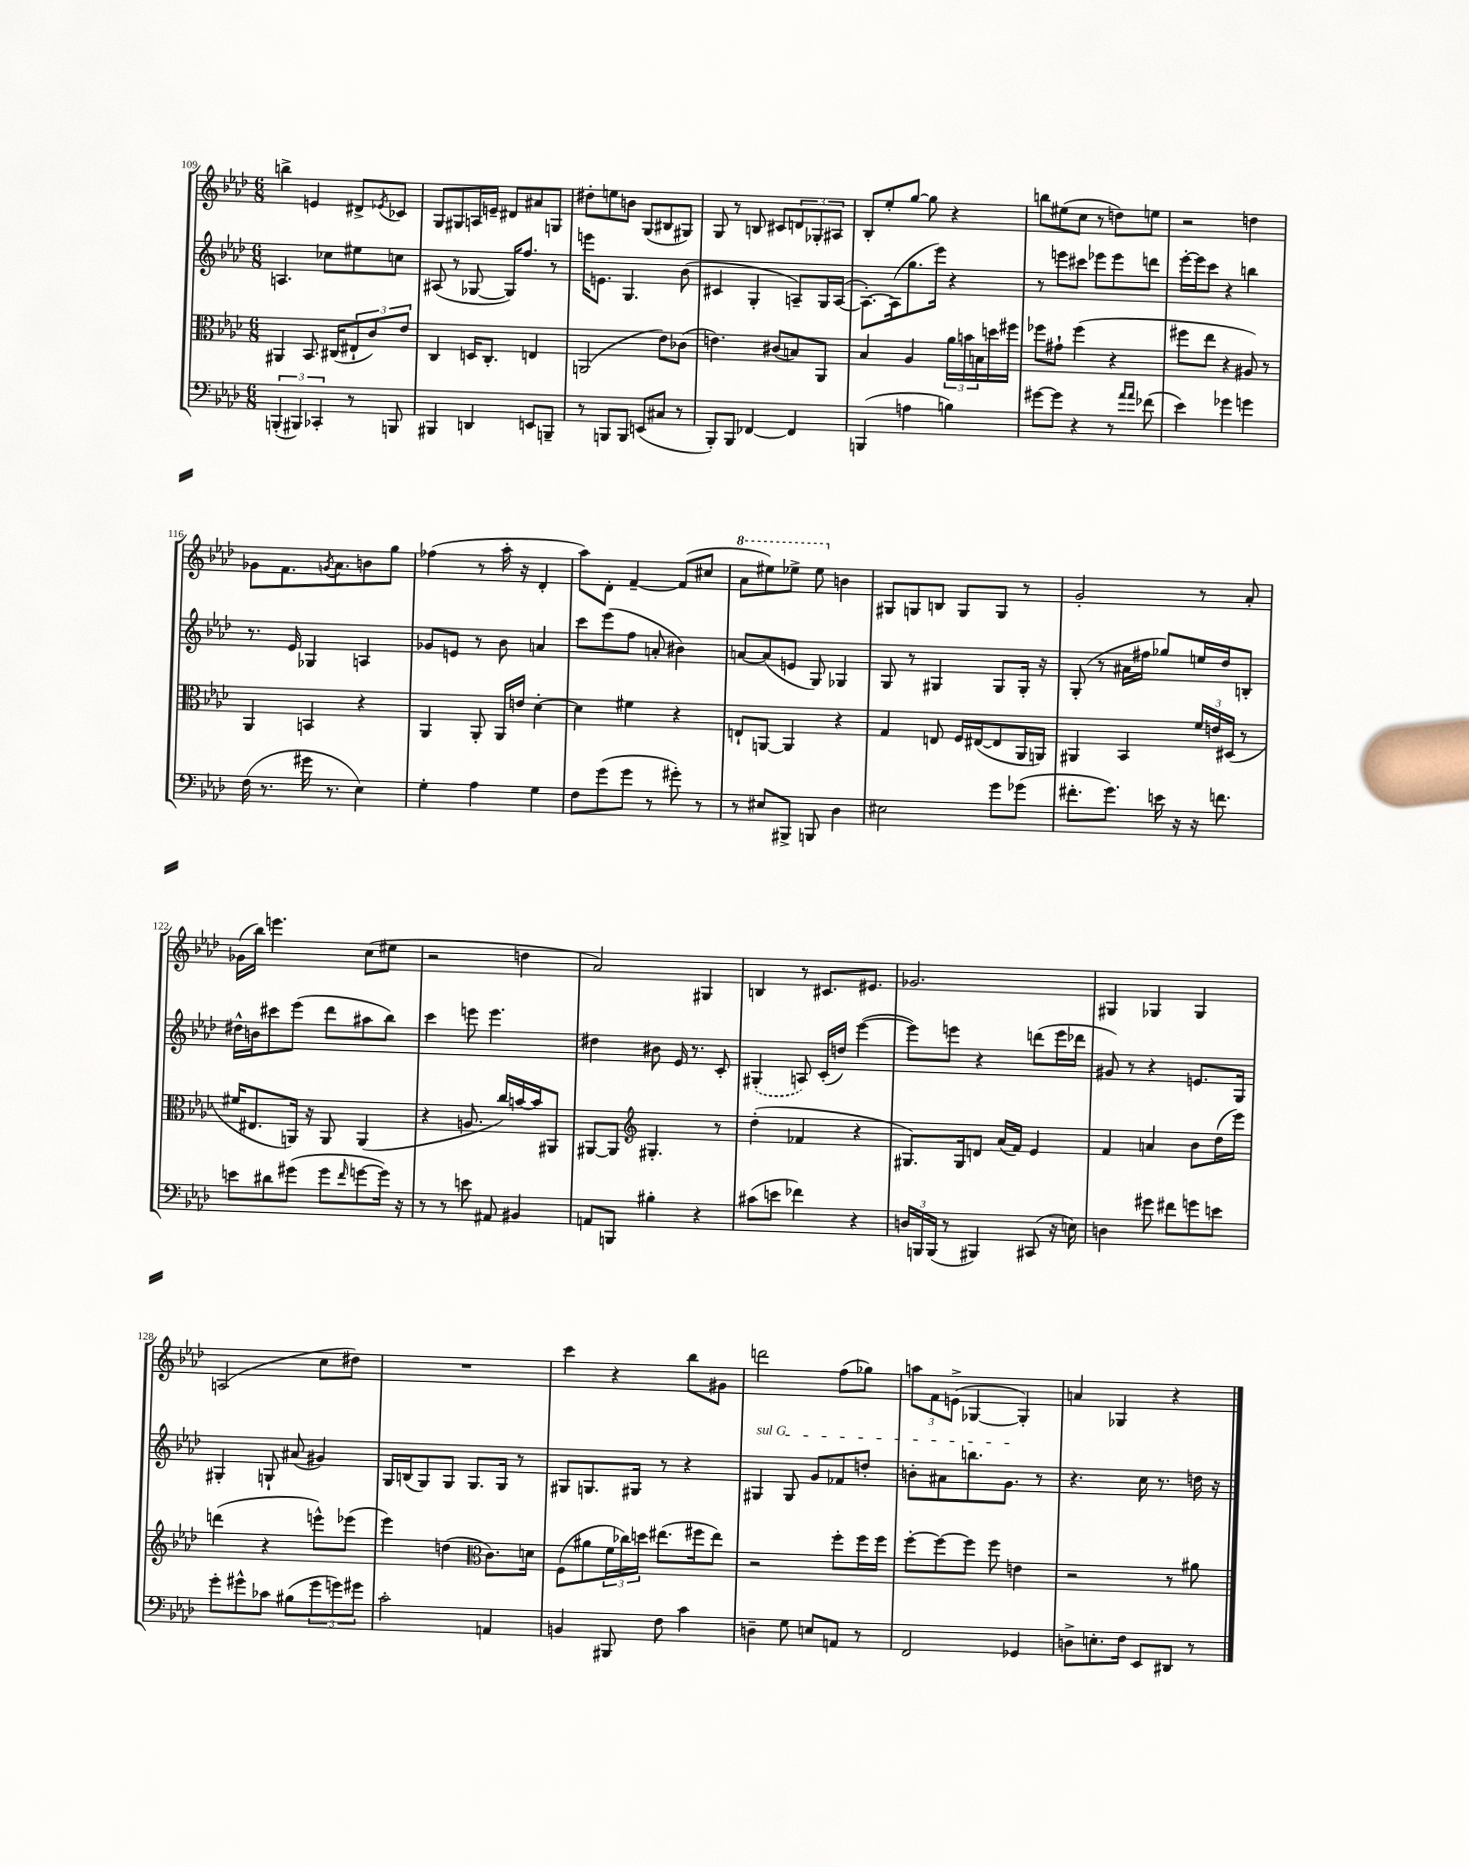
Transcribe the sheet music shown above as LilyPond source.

<<
\new StaffGroup <<
\new Staff = "s0" {
    \clef treble \key aes \major \numericTimeSignature \time 6/8
    b''4-> e'4 dis'8-> \acciaccatura { ees'8 } ces'8 |
    g8 gis8 a16 e'16-- dis'8 ais'8 g8 |
    dis''8-. e''8 b'8 g8( bis8 gis8) |
    g8 r8 b8 cis'8 \tuplet 3/2 { d'8 ges8-. ais8 } |
    bes8-. ees''8-. g''8~ g''8 r4 |
    b''8 eis''8( c''8 r8 d''8) e''8 |
    r2 d''4 |
    ges'8 f'8. \acciaccatura { g'8 } aes'8. b'8 g''8 |
    fes''4( r8 aes''16-. r16 des'4-. |
    aes''8) des'8-. f'4~-- f'8( cis''8 |
    \ottava #1 aes''8 eis'''8) ees'''8-> ees'''8 \ottava #0 b'4 |
    gis8 g8 b8 g8 g8 r8 |
    g'2-. r8 aes'8-. |
    ges'16( bes''16) e'''4. c''8( eis''8 |
    r2 d''4 |
    aes'2) gis4 |
    b4 r8 cis'8. eis'8. |
    ges'2. |
    gis4 ges4 ges4 |
    a2( c''8 dis''8) |
    R2. |
    c'''4 r4 bes''8 gis'8 |
    d'''2 f''8( ges''8) |
    \tuplet 3/2 { a''8 f'8 e'8->( } ges4~ ges4-.) |
    a'4 ges4 r4 \bar "|." |
}
\new Staff = "s1" {
    \clef treble \key aes \major \numericTimeSignature \time 6/8
    a4. ces''8 eis''8 c''8 |
    ais8( r8 ges8~ ges16) f''8. r8 |
    e'''16 e'8. g4. bes'8( |
    cis'4 g4-. a8--) g16 a16~( |
    a8.~-.) a16( g''8. ees'''16) r4 |
    r8 e'''8 cis'''8 ees'''8 ees'''8 d'''8 |
    ees'''16~-. ees'''16 c'''8 r4 b''4 |
    r8. ees'16 ges4 a4 |
    ges'8 e'8 r8 bes'8 a'4 |
    c'''8 ees'''8( f''8 a'8-. bis'4) |
    a'8~ a'8( e'8 g8) ges4 |
    g8 r8 gis4 gis8 gis16-. r16 |
    g8-.( r8 ais'16 fis''16 ges''8) e''16 des''16 b8-. |
    dis''16-^ b'16 cis'''8 ees'''8( des'''8 ais''8 bes''8) |
    c'''4 e'''8 e'''4. |
    dis''4 bis'8 ees'16 r8. c'8-. |
    \once \slurDashed gis4-.( a8) c'16-.( d''16) ees'''4~( |
    ees'''8) e'''8 r4 d'''8( e'''16 des'''16 |
    gis'8) r8 r4 e'8. g16 |
    gis4-. g8-! ais'8( gis'4) |
    g16 b16( g8) g8 g8. g16 r8 |
    gis8 g8. gis16 r8 r4 |
    \once \override TextSpanner.bound-details.left.text = \markup { \italic "sul G" } gis4\startTextSpan gis8 g'8 fes'8 d''8-. |
    b'8-. ais'8 b''8. g'8.\stopTextSpan r8 |
    r4. c''16 r8. d''16 r16 \bar "|." |
}
\new Staff = "s2" {
    \clef alto \key aes \major \numericTimeSignature \time 6/8
    ais,4 bes,8. cis16( \tuplet 3/2 { eis8-! c'8) ees'8 } |
    c4 d16 c8.-. e4 |
    a,2( ees'8) ces'8( |
    e'4.) cis'8( b8) aes,8 |
    bes4 aes4 \tuplet 3/2 { aes'16 b'16 b16 } d''16 fis''16 |
    fes''8 gis'8-! fes''4( r4 |
    fis''8 ees''8 r4 ais8) r8 |
    aes,4 b,4 r4 |
    aes,4 aes,8-. aes,16 e'16 des'4~-. |
    des'4 fis'4 r4 |
    e8-! a,8~ a,4 r4 |
    g4 e8 f16 eis16~( eis8 aes,16 a,16) |
    ais,4 bes,4 \tuplet 3/2 { f'16 e'16 dis16( } r8 |
    fis'16 eis8. a,16) r16 a,8 a,4( |
    r4 a8. c''16) b'16~ b'16 ais,8 |
    ais,8~ ais,8 \clef treble gis4.-. r8 |
    des''4-.( fes'4 r4 |
    gis8.) gis16 d'8 aes'16( f'16) ees'4 |
    f'4 a'4 bes'8 des''16( ees'''16) |
    d'''4( r4 e'''8-^) ees'''8( |
    ees'''4) d''4( \clef alto c'8.) d'16 |
    f8( ais'8 \tuplet 3/2 { f'16 ces''16) d''16 } eis''8.( fis''16 eis''8) |
    r2 f''8-. f''16 f''16 |
    f''8~-. f''8~ f''8 f''8 e'4 |
    r2 r8 ais'8 \bar "|." |
}
\new Staff = "s3" {
    \clef bass \key aes \major \numericTimeSignature \time 6/8
    \tuplet 3/2 { b,,4-.( bis,,4) ces,4-. } r8 b,,8 |
    bis,,4 d,4 e,8 b,,8-- |
    r8 b,,8 b,,8 e,8( cis8 r8 |
    bes,,8-.) bes,,8 fes,4~ fes,4 |
    b,,4( a4 b4) |
    gis'8~ gis'8 r4 r8 \grace { aes'16 aes'16 } fes'8( |
    ees'4) ges'4 g'4 |
    f16( r8. gis'16 r8. ees4) |
    g4-. aes4 g4 |
    f8 g'8( g'8 r8 gis'8-.) r8 |
    r8 eis8 bis,,8-> b,,8 des4 |
    eis2 g'8 ges'8( |
    fis'8.-. g'8.) e'16 r16 r16 f'8. |
    e'8 dis'8 gis'8( gis'8 \grace { f'16 } g'8~ g'16) r16 |
    r8 r8 e'8 ais,8 bis,4 |
    a,8 b,,8 bis4-. r4 |
    cis'8( e'8 fes'4) r4 |
    \tuplet 3/2 { d16 b,,16 b,,16( } r8 bis,,4) cis,8( r16 e16) |
    d4 gis'8 fis'8 g'8 e'8 |
    g'8-. gis'8-^ ces'8 bis8( \tuplet 3/2 { gis'8 g'8) gis'8 } |
    c'2-. a,4 |
    b,4 bis,,8 f8 c'4 |
    d4-- g8 e8 a,8 r8 |
    f,2 ges,4 |
    d8-> e8.-. f16 ees,8 dis,8 r8 \bar "|." |
}
>>
>>
\layout { \context { \Score currentBarNumber = #109 } }
